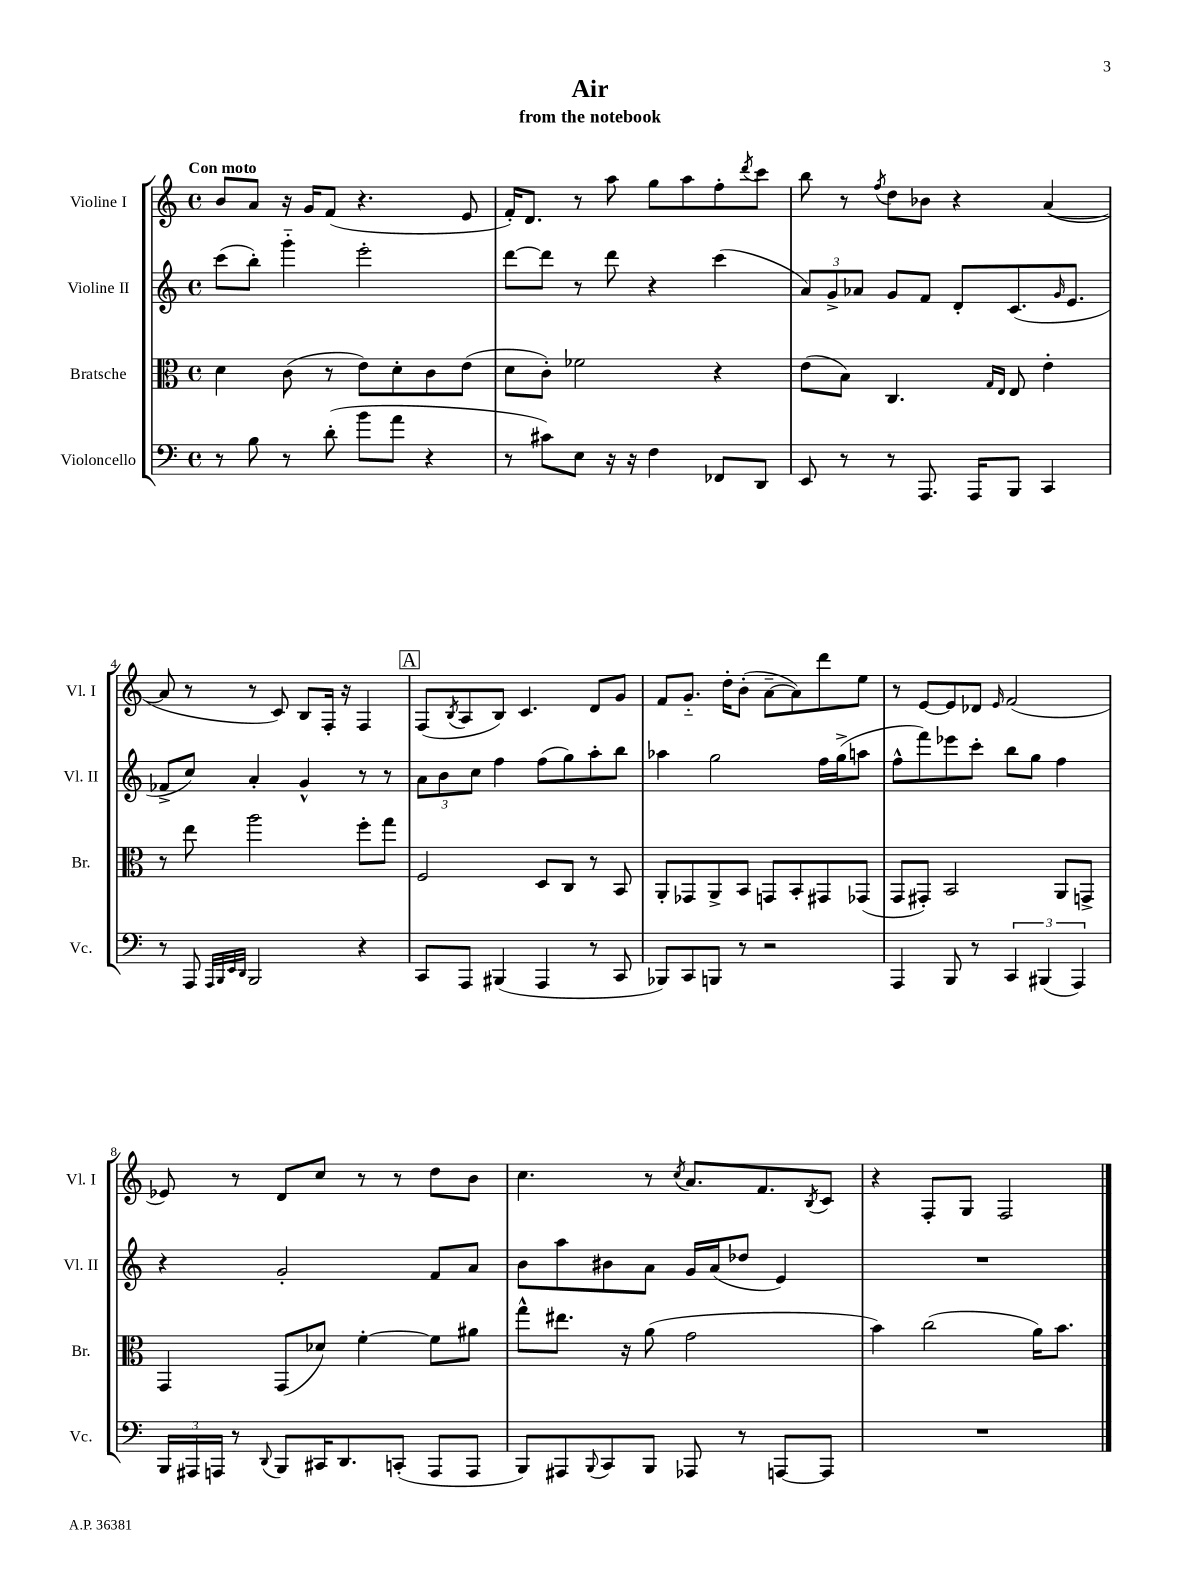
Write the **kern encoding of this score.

**kern	**kern	**kern	**kern
*staff4	*staff3	*staff2	*staff1
*clefF4	*clefC3	*clefG2	*clefG2
*k[]	*k[]	*k[]	*k[]
*M4/4	*M4/4	*M4/4	*M4/4
*met(c)	*met(c)	*met(c)	*met(c)
8r	4d	(8ccc	8b
8B	.	8bb')	8a
8r	(8c	4ggg'~	16r
.	.	.	16g
(8d'	8r	.	(8f
8b	8e)	2eee'	4.r
8a	8d'	.	.
4r	8c	.	.
.	(8e	.	8e
=	=	=	=
8r	8d	[8ddd	16f')
.	.	.	8.d
8c#)	8c')	8ddd]	.
8E	2f-	8r	8r
16r	.	8ddd	8aa
16r	.	.	.
4F	.	4r	8gg
.	.	.	8aa
8FF-	4r	(4ccc	8ff'
.	.	.	8qddd
8DD	.	.	8ccc
=	=	=	=
8EE	(8e	12a)	8bb
.	.	12g^	.
8r	8B)	.	8r
.	.	12a-	.
.	.	.	8qff
8r	4.C	8g	8dd
8.AAA	.	8f	8b-
.	.	8d'	4r
16AAA	.	.	.
.	16qqG	.	.
.	16qqE	.	.
8BBB	8E	(8.c	.
4CC	4e'	.	([4a
.	.	16qqg	.
.	.	8.e	.
=	=	=	=
8r	8r	8f-^	8a]
8AAA	8ee	8cc)	8r
32qqAAA	.	.	.
32qqBBB	.	.	.
32qqEE	.	.	.
32qqDD	.	.	.
2BBB	2aa	4a'	8r
.	.	.	8c)
.	.	4g^^	8B
.	.	.	16F'
.	.	.	16r
4r	8ff'	8r	4F
.	8gg	8r	.
=	=	=	=
8CC	2F	12a	(8F
.	.	12b	.
.	.	.	8qB
8AAA	.	.	8A
.	.	12cc	.
(4BBB#	.	4ff	8B)
.	.	.	4.c
4AAA	8D	(8ff	.
.	8C	8gg)	.
8r	8r	8aa'	8d
8CC	8BB	8bb	8g
=	=	=	=
8BBB-)	8AA'	4aa-	8f
8CC	8GG-	.	8.g'~
8BBB	8AA^	2gg	.
.	.	.	16dd'
8r	8BB	.	(8b'
2r	8GG	.	[8a~
.	8BB'	.	8a])
.	8GG#	16ff	8ddd
.	.	(16gg^	.
.	(8GG-	8aa	8ee
=	=	=	=
4AAA	8GG	8ff^^	8r
.	8GG#')	8fff)	[8e
8BBB	2BB	8eee-	8e]
8r	.	8ccc'	8d-
.	.	.	16qqe
6CC	.	8bb	(2f
.	.	8gg	.
(6BBB#	.	.	.
.	8AA	4ff	.
6AAA)	.	.	.
.	8GG^	.	.
=	=	=	=
24BBB	4GG	4r	8e-)
24AAA#	.	.	.
24AAA	.	.	.
8r	.	.	8r
8qqDD	.	.	.
8BBB	(8GG	2g'	8d
16CC#	8d-)	.	8cc
8.DD	.	.	.
.	[4f'	.	8r
(8CC'	.	.	8r
8AAA	8f]	8f	8dd
8AAA	8a#	8a	8b
=	=	=	=
8BBB)	8gg^^	8b	4.cc
8AAA#	8.ee#	8aa	.
8qqBBB	.	.	.
8CC	.	8b#	.
.	16r	.	.
8BBB	(8a	8a	8r
.	.	.	8qcc
8AAA-	2g	16g	8.a
.	.	(16a	.
8r	.	8dd-	.
.	.	.	8.f
[8AAA	.	4e)	.
.	.	.	8qB
8AAA]	.	.	8c
=	=	=	=
1r	4b)	1r	4r
.	(2cc	.	8F'
.	.	.	8G
.	.	.	2F
.	16a)	.	.
.	8.b	.	.
==	==	==	==
*-	*-	*-	*-
